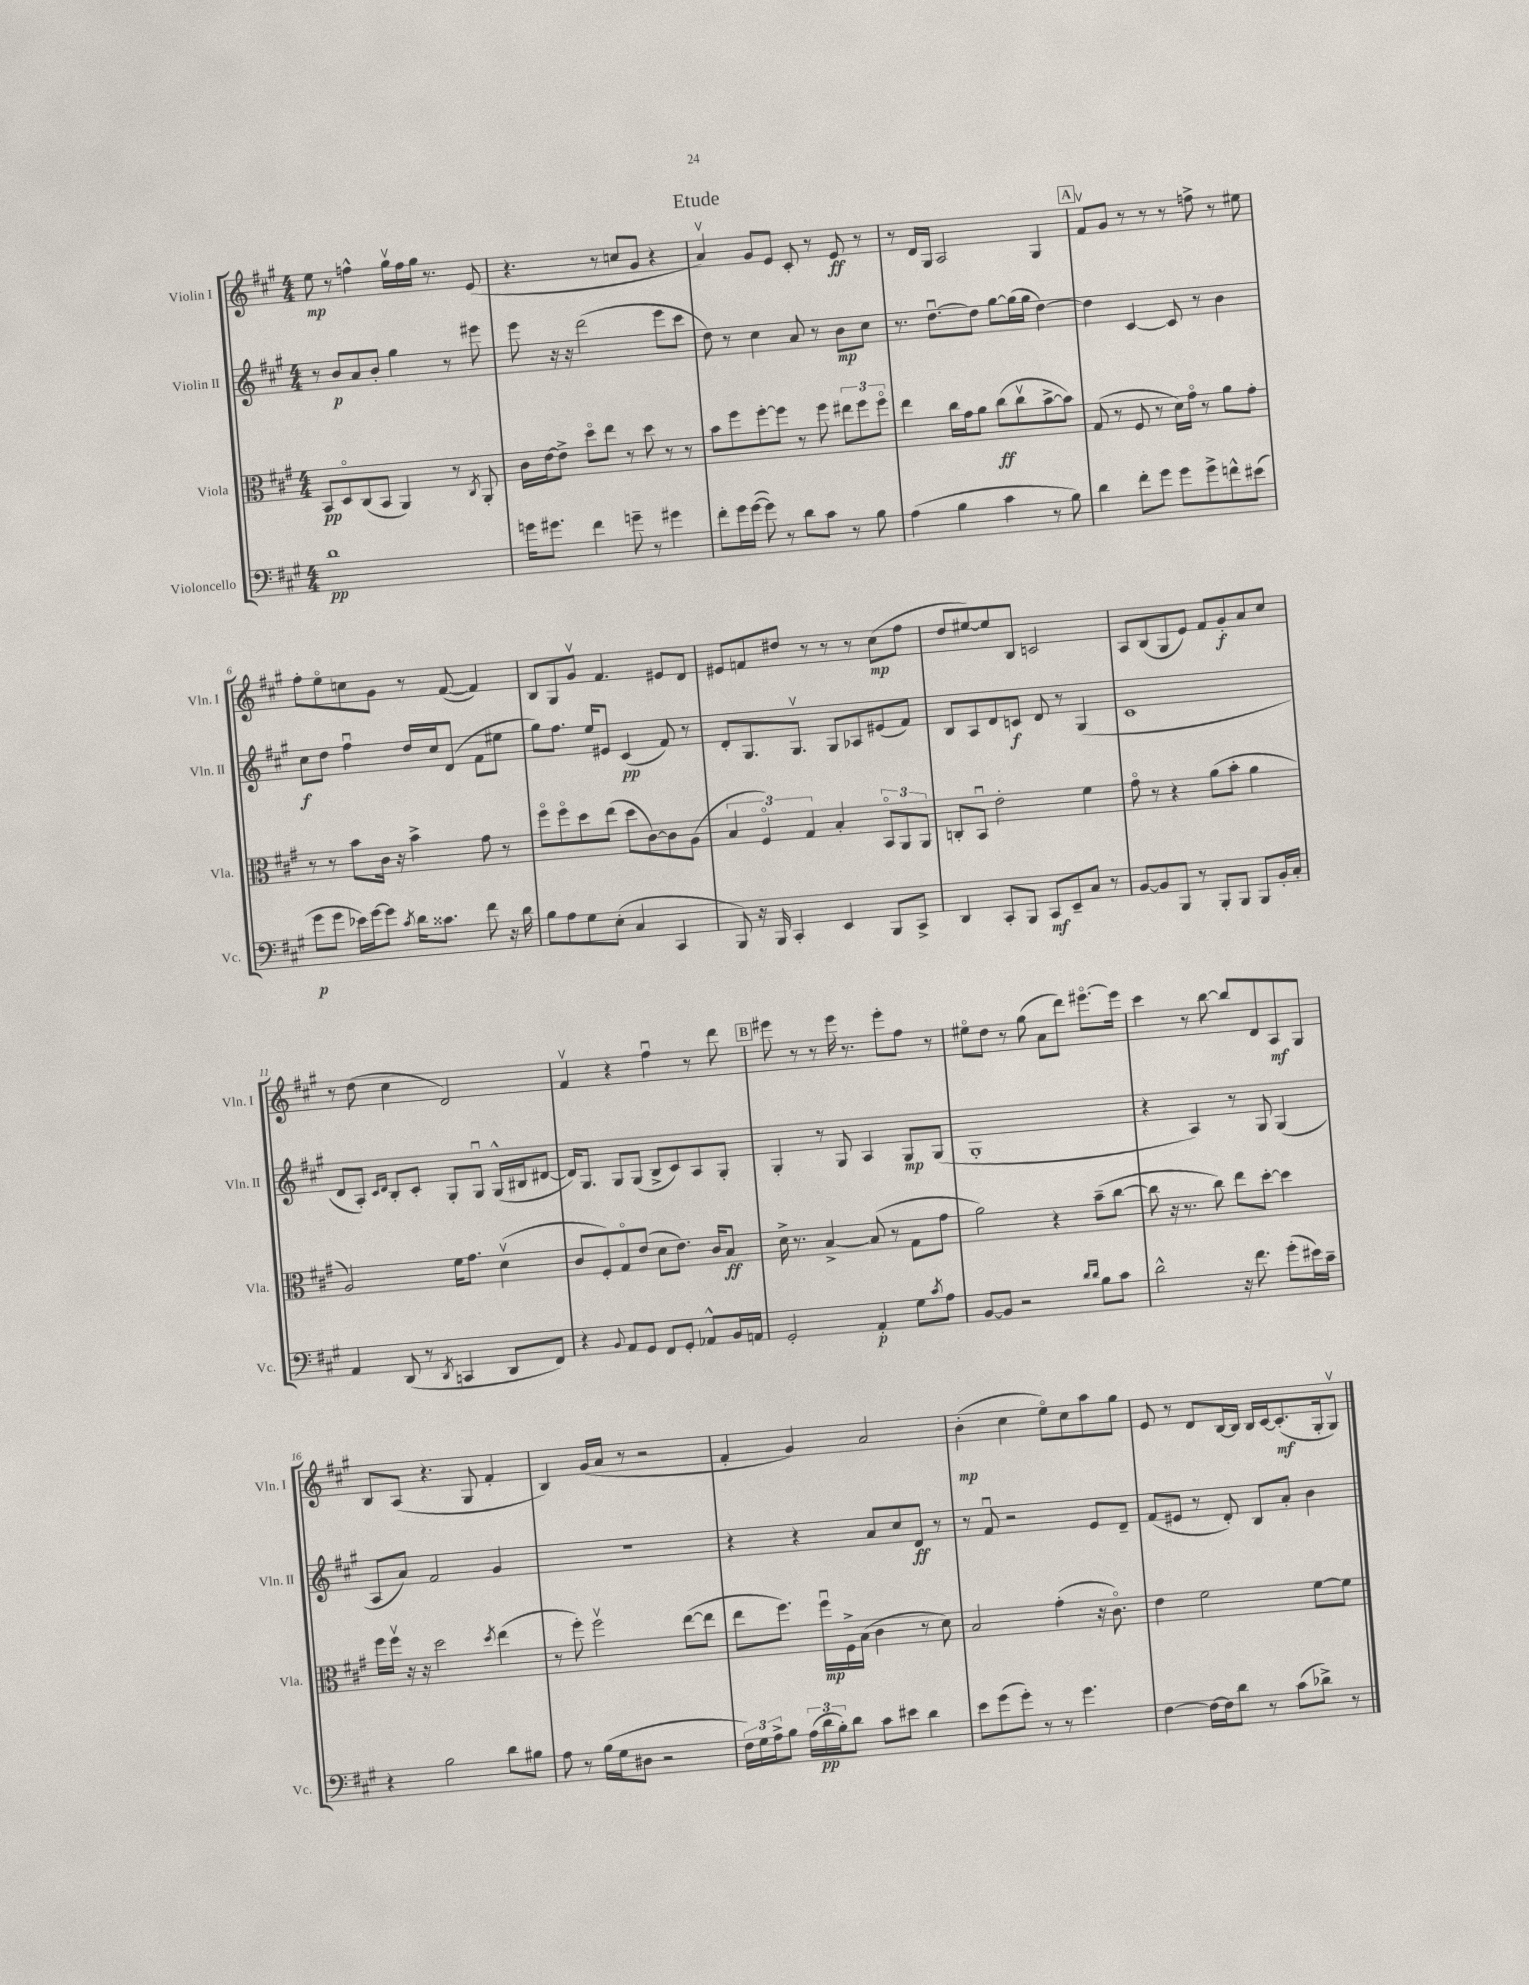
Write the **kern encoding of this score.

**kern	**dynam	**kern	**dynam	**kern	**dynam	**kern	**dynam
*part4	*part4	*part3	*part3	*part2	*part2	*part1	*part1
*staff4	*staff4	*staff3	*staff3	*staff2	*staff2	*staff1	*staff1
*I"Violoncello	*	*I"Viola	*	*I"Violin II	*	*I"Violin I	*
*I'Vc.	*	*I'Vla.	*	*I'Vln. II	*	*I'Vln. I	*
*clefF4	*	*clefC3	*	*clefG2	*	*clefG2	*
*k[f#c#g#]	*	*k[f#c#g#]	*	*k[f#c#g#]	*	*k[f#c#g#]	*
*M4/4	*	*M4/4	*	*M4/4	*	*M4/4	*
=1	=1	=1	=1	=1	=1	=1	=1
1d	pp	8BB/L	pp	8r	.	8ee\	mp
.	.	8D/	.	8b/L	p	8r	.
.	.	(8C#/	.	8a/	.	4ffn^^\	.
.	.	8BB/J	.	8b'/J	.	.	.
.	.	4AA/)	.	4gg#\	.	16gg#v\LL	.
.	.	.	.	.	.	16ff\	.
.	.	.	.	.	.	16gg#\JJ	.
.	.	.	.	.	.	8.r	.
.	.	8r	.	8r	.	.	.
.	.	8qC#/	.	.	.	.	.
.	.	8AA'/	.	8eee#X\	.	(8e/	.
=2	=2	=2	=2	=2	=2	=2	=2
16gn\KL	.	16c#\LL	.	8eee\	.	4.r	.
8.g#X\J	.	[16e\J	.	.	.	.	.
.	.	8e^\J]	.	16r	.	.	.
.	.	.	.	16r	.	.	.
4f#\	.	8dd\L	.	(2ddd\	.	.	.
.	.	8ee\J	.	.	.	8r	.
8gn~\	.	8r	.	.	.	8ccn/L	.
8r	.	8dd\	.	.	.	8g#/J	.
4g#X\	.	8r	.	8eee\L	.	4r	.
.	.	8r	.	8ccc#\J	.	.	.
=3	=3	=3	=3	=3	=3	=3	=3
8f#'\L	.	8b\L	.	8dd\)	.	4av/)	.
16g#\L	.	8ff#\	.	8r	.	.	.
([16g#\JJ	.	.	.	.	.	.	.
8g#\])	.	[8ff#'\	.	4cc#\	.	8g#/L	.
8r	.	8ff#\J]	.	.	.	8e/J	.
8d\L	.	8r	.	8a/	.	8c#'/	.
8c#\J	.	8ff#\	.	8r	.	8r	.
8r	.	12ee#X\L	.	8b\L	mp	8e/	ff
.	.	12ff#\	.	.	.	.	.
8B\	.	.	.	8cc#\J	.	8r	.
.	.	12ff#\J	.	.	.	.	.
=4	=4	=4	=4	=4	=4	=4	=4
(4A\	.	4ee\	.	8.r	.	8r	.
.	.	.	.	.	.	16d/LL	.
.	.	.	.	[8.ddu\L	.	16G#/JJ	.
4B\	.	16cc#\LL	.	.	.	2A/	.
.	.	16g#\J	.	.	.	.	.
.	.	8a\J	.	8dd\J]	.	.	.
4c#\	.	(8cc#\L	ff	[8gg#\L	.	.	.
.	.	8cc#v\	.	(16gg#\L]	.	.	.
.	.	.	.	16gg#\JJ	.	.	.
8r	.	[8b^\	.	[4dd\)	.	4G#/	.
8B\)	.	8b\J])	.	.	.	.	.
!!LO:REH:place=s1:t=A
=5	=5	=5	=5	=5	=5	=5	=5
4d\	.	(8G#/	.	4dd\]	.	8f#v/L	.
.	.	8r	.	.	.	8g#/J	.
8f#'\L	.	8F#/	.	[4c#/	.	8r	.
8g#\J	.	8r	.	.	.	8r	.
8g#\L	.	16d\LL)	.	8c#/]	.	8r	.
.	.	16g#\JJ	.	.	.	.	.
8g#^\	.	8r	.	8r	.	8ffn^\	.
8fn^^\	.	8a\L	.	4b\	.	8r	.
(8e#X\J	.	8g#'\J	.	.	.	8ee#X\	.
!!LO:LB:g=z
=6	=6	=6	=6	=6	=6	=6	=6
8g#\L	p	8r	.	8cc#\L	f	8ff#'\L	.
8g#\J	.	8r	.	8dd\J	.	8ee\	.
16e-X\LL)	.	8b\L	.	4ff#u\	.	8ccn\	.
[16g#\J	.	.	.	.	.	.	.
8g#\J]	.	16c#\Jk	.	.	.	8g#\J	.
.	.	16r	.	.	.	.	.
8qc#/	.	.	.	.	.	.	.
16d\KL	.	4b^\	.	16dd/LL	.	8r	.
8.c##X\J	.	.	.	16cc#/J	.	.	.
.	.	.	.	(8d/J	.	([8f#/	.
8f#\	.	8g#\	.	8f#\L	.	4f#/])	.
16r	.	8r	.	8ee#X\J	.	.	.
16d\	.	.	.	.	.	.	.
=7	=7	=7	=7	=7	=7	=7	=7
8B\L	.	8ff#\L	.	8gg#\L)	.	8B/L	.
8A\	.	8ff#\	.	8.ff#\J	.	8G#/	.
8G#\	.	8dd\	.	.	.	8g#v/J	.
.	.	.	.	16ee/KL	.	.	.
(8E'\J	.	(8ee\J	.	8e#X/J	.	4.f#/	.
4C#/	.	8dd\L	.	(4c#/	pp	.	.
.	.	[8c#\)	.	.	.	.	.
4CC#/	.	8c#\]	.	8f#/)	.	8e#X/L	.
.	.	(8A\J	.	8r	.	8d/J	.
=8	=8	=8	=8	=8	=8	=8	=8
8BBB/)	.	6B/	.	8d'/L	.	8e#X/L	.
16r	.	.	.	8.G#/	.	8fn/	.
.	.	6F#/)	.	.	.	.	.
16BBB/	.	.	.	.	.	.	.
4CC#'/	.	.	.	.	.	8dd#X/J	.
.	.	.	.	8.G#v/J	.	.	.
.	.	6G#/	.	.	.	.	.
.	.	.	.	.	.	8r	.
4EE/	.	4B'/	.	8G#/L	.	8r	.
.	.	.	.	8A-X/	.	8r	.
8BBB/L	.	12BB/L	.	(8e#X/	.	(8cc#\L	mp
.	.	12AA/	.	.	.	.	.
8CC#^/J	.	.	.	8f#/J)	.	8ff#\J	.
.	.	12AA/J	.	.	.	.	.
=9	=9	=9	=9	=9	=9	=9	=9
4DD/	.	8Cn'/L	.	8B/L	.	8dd/L	.
.	.	8BBu/J	.	8A/	.	[8ee#X/)	.
8CC#'/L	.	2e'\	.	8d/	.	8ee#/]	.
8BBB/J	.	.	.	8cn/J	f	8B/J	.
8CC#/L	mf	.	.	8d/	.	2cn/	.
8EE~/	.	.	.	8r	.	.	.
8C#/J	.	4f#\	.	(4G#/	.	.	.
8r	.	.	.	.	.	.	.
=10	=10	=10	=10	=10	=10	=10	=10
[8BB/L	.	8g#\	.	1c#	.	8A/L	.
8BB/]	.	8r	.	.	.	(8B/	.
8BBB/J	.	4r	.	.	.	8G#/	.
8r	.	.	.	.	.	8e/J)	.
8BBB'/L	.	(8a\L	.	.	.	8f#/L	.
8BBB/J	.	8b'\J	.	.	.	8g#'/	f
8BBB/L	.	4a\	.	.	.	8a/	.
16BB'/L	.	.	.	.	.	8cc#/J	.
16C#'/JJ	.	.	.	.	.	.	.
!!LO:LB:g=z
=11	=11	=11	=11	=11	=11	=11	=11
4AA/	.	2A/)	.	8d/L	.	8r	.
.	.	.	.	8A'/J)	.	(8dd\	.
.	.	.	.	16qqc#/LL	.	.	.
.	.	.	.	16qqd/JJ	.	.	.
(8DD/	.	.	.	8B'/L	.	4cc#\	.
8r	.	.	.	8c#'/J	.	.	.
8qDD/	.	.	.	.	.	.	.
4CCn/	.	16f#\KL	.	8G#'/L	.	2d/)	.
.	.	8.g#\J	.	.	.	.	.
.	.	.	.	8G#u/J	.	.	.
8DD/L	.	(4dv\	.	(16G#^^/LL	.	.	.
.	.	.	.	16B#X/J	.	.	.
8FF#/J)	.	.	.	[8d#X/J	.	.	.
=12	=12	=12	=12	=12	=12	=12	=12
4r	.	8c#/L	.	16d#/KL])	.	4f#v/	.
.	.	.	.	8.G#/J	.	.	.
.	.	8F#'/)	.	.	.	.	.
8qqBB/	.	.	.	.	.	.	.
8AA/L	.	8G#/	.	8G#/L	.	4r	.
8GG#/J	.	(8e/J	.	(8G#/J	.	.	.
8FF#/L	.	8d\L	.	8B^/L	.	4ff#u\	.
8GG#'/J	.	8.e\J)	.	8c#/)	.	.	.
8AA-X^^/L	.	.	.	8A/	.	8r	.
.	.	16c#/KL	.	.	.	.	.
16BB/L	.	8B/J	ff	8G#'/J	.	8ddd\	.
16AAn/JJ	.	.	.	.	.	.	.
!!LO:REH:place=s1:t=B
=13	=13	=13	=13	=13	=13	=13	=13
2GG#'/	.	16d^\	.	4G#'/	.	8eee#X\	.
.	.	8.r	.	.	.	.	.
.	.	.	.	.	.	8r	.
.	.	[4B^/	.	8r	.	8r	.
.	.	.	.	8G#/	.	16eee#\	.
.	.	.	.	.	.	8.r	.
4AA'/	p	(8B/]	.	4A/	.	.	.
.	.	8r	.	.	.	8eee#'\L	.
8G#\L	.	8G#\L	.	8G#/L	mp	8ff#\J	.
8qc#/	.	.	.	.	.	.	.
8A\J	.	8g#\J	.	(8G#/J	.	8r	.
=14	=14	=14	=14	=14	=14	=14	=14
[8BB/L	.	2a\)	.	1G#'	.	8ee#X\L	.
8BB/J]	.	.	.	.	.	8dd\J	.
2r	.	.	.	.	.	8r	.
.	.	.	.	.	.	(8gg#\	.
.	.	4r	.	.	.	8a\L	.
.	.	.	.	.	.	8ddd\J)	.
16qqd/LL	.	.	.	.	.	.	.
16qqd/JJ	.	.	.	.	.	.	.
8B\L	.	(8b~\L	.	.	.	[8.eee#X\L	.
8c#\J	.	[8cc#\J	.	.	.	.	.
.	.	.	.	.	.	16eee#\Jk]	.
=15	=15	=15	=15	=15	=15	=15	=15
2d^^\	.	8cc#\]	.	4r	.	4ccc#\	.
.	.	16r	.	.	.	.	.
.	.	8.r	.	.	.	.	.
.	.	.	.	4A/)	.	8r	.
.	.	8cc#\)	.	.	.	[8bb\	.
16r	.	8ee\L	.	8r	.	8bb/L]	.
8.f#\	.	.	.	.	.	.	.
.	.	[8dd'\J	.	8G#/	.	8d/	.
(8g#'\L	.	4dd\]	.	(4G#/	.	8A/	mf
16e#X\L)	.	.	.	.	.	8G#/J	.
16c#~\JJ	.	.	.	.	.	.	.
!!LO:LB:g=z
=16	=16	=16	=16	=16	=16	=16	=16
4r	.	16ff#\LL	.	8A/L	.	8B/L	.
.	.	16ff#v\JJ	.	.	.	.	.
.	.	16r	.	8a/J)	.	(8A/J	.
.	.	16r	.	.	.	.	.
2B\	.	2dd\	.	2f#/	.	4.r	.
.	.	.	.	.	.	8G#/	.
.	.	8qdd/	.	.	.	.	.
8d\L	.	(4ee\	.	4g#/	.	4f#'/	.
8B#X\J	.	.	.	.	.	.	.
=17	=17	=17	=17	=17	=17	=17	=17
8A\	.	8r	.	1r	.	4B/)	.
8r	.	8ff#'\)	.	.	.	.	.
(16B\LL	.	2ff#v\	.	.	.	(16g#/LL	.
16G#\J	.	.	.	.	.	16a/JJ	.
8D#X\J	.	.	.	.	.	8r	.
2r	.	.	.	.	.	2r	.
.	.	([8ee\L	.	.	.	.	.
.	.	8ee\J]	.	.	.	.	.
=18	=18	=18	=18	=18	=18	=18	=18
24F#\LL)	.	8ee\L	.	4r	.	4f#'/	.
24G#\	.	.	.	.	.	.	.
24A^\J	.	.	.	.	.	.	.
8B\J	.	8.ff#\J)	.	.	.	.	.
(24A\LL	.	.	.	4r	.	4g#/)	.
24d\	pp	.	.	.	.	.	.
.	.	16ff#u\LL	mp	.	.	.	.
24B'\J)	.	.	.	.	.	.	.
8d\J	.	16F#^\	.	.	.	.	.
.	.	(16B\JJ	.	.	.	.	.
8c#\L	.	4c#\	.	8a/L	.	2a/	.
8e#X\J	.	.	.	8cc#/	.	.	.
4d\	.	8r	.	8d/J	ff	.	.
.	.	8d\)	.	8r	.	.	.
=19	=19	=19	=19	=19	=19	=19	=19
8e\L	.	2B/	.	8r	.	(4b'\	mp
(8g#\	.	.	.	8f#u/	.	.	.
8g#'\J)	.	.	.	2r	.	4cc#\	.
8r	.	.	.	.	.	.	.
8r	.	(4g#'\	.	.	.	8ee\L)	.
4.g#\	.	.	.	.	.	8cc#\	.
.	.	16r	.	8e/L	.	8aa\	.
.	.	8.c#\)	.	.	.	.	.
.	.	.	.	8d~/J	.	8gg#\J	.
=20	=20	=20	=20	=20	=20	=20	=20
[4F#\	.	4e\	.	(8f#/L	.	8e/	.
.	.	.	.	8e#X/J	.	8r	.
16F#\LL_	.	2f#\	.	8r	.	8d/L	.
16F#\J]	.	.	.	.	.	.	.
8d\J	.	.	.	8d'/)	.	[16B/L	.
.	.	.	.	.	.	16B/JJ]	.
8r	.	.	.	8B/L	.	16B/LL	.
.	.	.	.	.	.	[16c#/J	.
(8c#\L	.	.	.	8a'/J	.	(8.c#'/]	mf
8d-X^\J)	.	[8f#\L	.	4b\	.	.	.
.	.	.	.	.	.	16G#'/k	.
8r	.	8f#\J]	.	.	.	8G#v/J)	.
==	==	==	==	==	==	==	==
*-	*-	*-	*-	*-	*-	*-	*-
